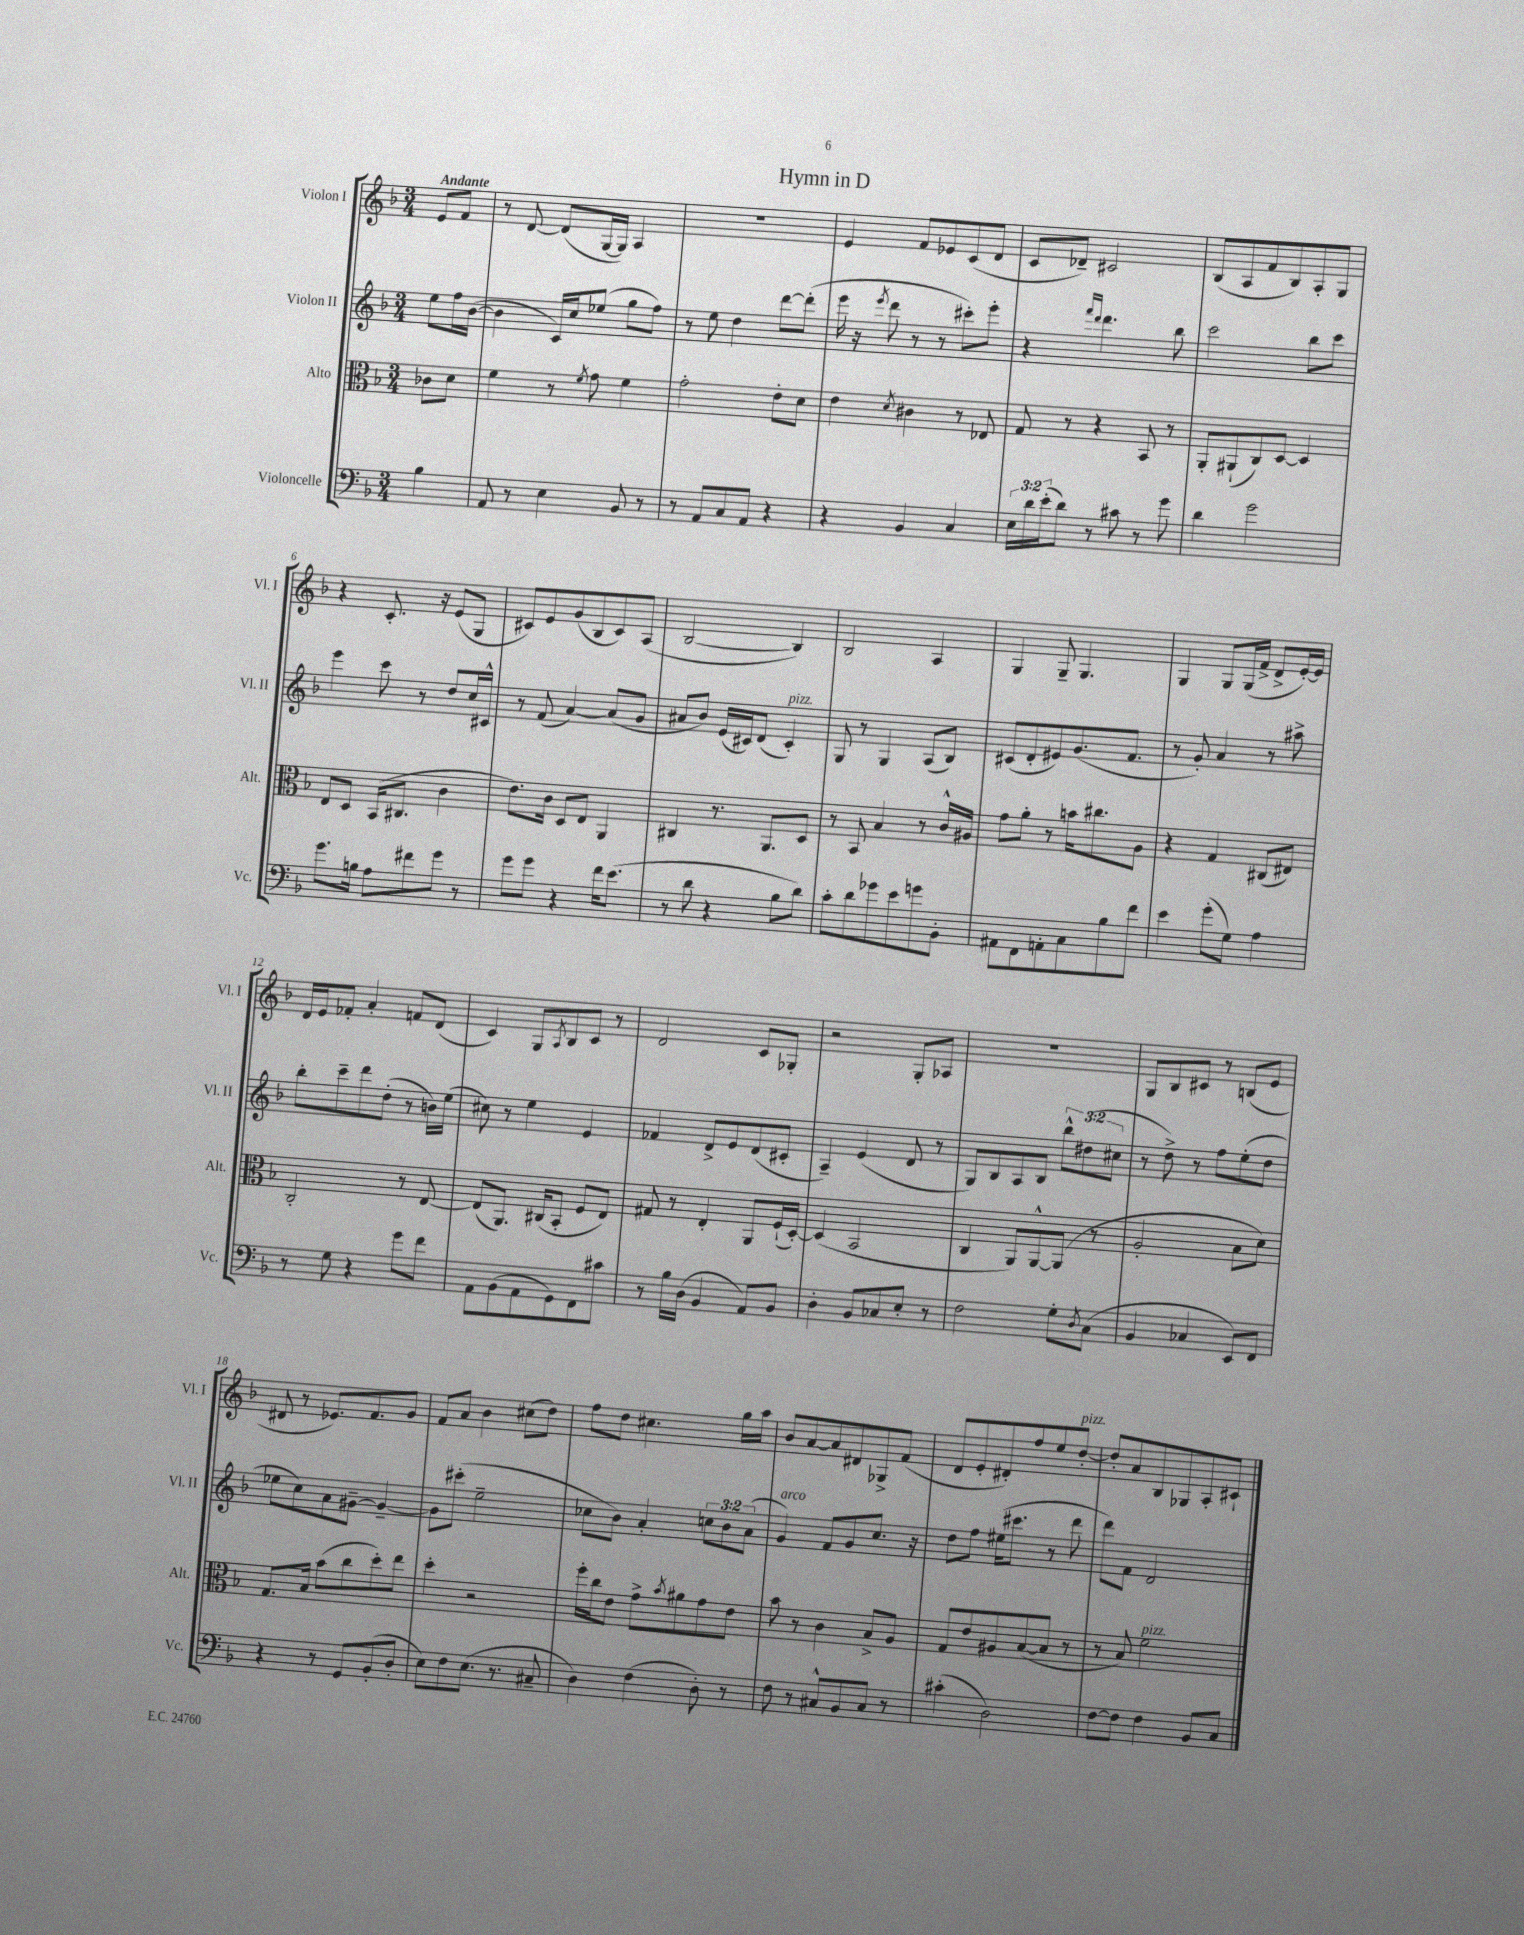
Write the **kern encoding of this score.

**kern	**kern	**kern	**kern
*staff4	*staff3	*staff2	*staff1
*clefF4	*clefC3	*clefG2	*clefG2
*k[b-]	*k[b-]	*k[b-]	*k[b-]
*M3/4	*M3/4	*M3/4	*M3/4
4B-	8c-	8ee	8e
.	8d	16ff	8f
.	.	([16b-	.
=	=	=	=
8AA	4f	4b-]	8r
8r	.	.	[8d
4E	8r	16c)	(8d]
.	.	16cc	.
.	8qf	.	.
.	8g	(8ee-	[16G
.	.	.	16G])
8BB-	4f	8gg	4A
8r	.	8ff)	.
=	=	=	=
8r	2g'	8r	2.r
8AA	.	8ee	.
8C	.	4dd	.
8AA	.	.	.
4r	8e'	[8ddd	.
.	8d	(8ddd']	.
=	=	=	=
4r	4e	16eee	4e
.	.	16r	.
.	.	8qeee	.
.	.	8ddd	.
.	8qd	.	.
4BB-	4c#	8r	8f
.	.	8r	8e-
4C	8r	8ccc#')	(8c
.	8E-	8eee'	8d
=	=	=	=
24E	8G	4r	8c
24d	.	.	.
(24e'	.	.	.
8d)	8r	.	8d-~)
.	.	16qqfff	.
.	.	16qqddd	.
8r	4r	4.ddd	2c#
8c#	.	.	.
8r	8BB-	.	.
8g	8r	8bb-	.
=	=	=	=
4d	8AA'	2ccc	(8B-
.	(8AA#`	.	8A
2g	8C)	.	8f
.	[8D	.	8B-)
.	4D]	8bb-	8A'
.	.	8ccc	8G
=	=	=	=
8.g	8E	4eee	4r
.	8D	.	.
16B	.	.	.
8A	(16BB-	8ccc	8.c'
.	8.C#	.	.
8f#	.	8r	.
.	.	.	16r
8g	4c	8dd	(8e
8r	.	16cc	8G
.	.	16c#^^	.
=	=	=	=
8g	8.e)	8r	8c#)
8g	.	(8f	8e
.	16c	.	.
4r	8D	[4a)	(8g
.	8E	.	8B-
16f	4AA	(8a]	8c#)
(8.e	.	.	.
.	.	8g	(8A
=	=	=	=
8r	4C#	8a#	[2B-
8d	.	8b-)	.
4r	8.r	(16e	.
.	.	16c#)	.
.	.	(8d	.
.	8.AA	.	.
8B-	.	4c#')	4B-])
8d)	8D	.	.
=	=	=	=
8c'	8r	8G	2B-
8d	8BB-	8r	.
8g-	4B-	4G	.
8e	.	.	.
8g	8r	(8A	4A
8BB-'	16c^^	8B-)	.
.	16A#	.	.
=	=	=	=
8AA#	8g	(8c#	4G
8FF	8a'	8d'	.
8AA'	8r	8e#)	8G~
8C	16b	(8.g	4.G
.	8.cc#	.	.
8B-	.	.	.
.	.	8.f	.
8f	8A	.	.
=	=	=	=
4e	4r	8r	4G
.	.	8g')	.
(8g'	4G	4a	8G
8G)	.	.	(16G
.	.	.	16f^
4A	(8C#	8r	8d^
.	8E#)	8aa#^	[16e')
.	.	.	16e]
=	=	=	=
8r	2C'	8bb-'	16d
.	.	.	16e
8G	.	8ccc~	8f-'
4r	.	8ddd	4a'
.	.	(8dd'	.
8g	8r	8r	8f
8f	[8E	16b)	(8d
.	.	(16ee	.
=	=	=	=
8AA	(8E]	8cc#)	4c)
(8BB-	8.AA)	8r	.
8AA	.	4ee	8G
.	(16C#	.	.
.	.	.	8qA
8GG)	8BB-'	.	8B-
8FF	8F	4e	8c
8c#	8E)	.	8r
=	=	=	=
8r	8G#	4f-	2d
16B-	8r	.	.
(16D	.	.	.
4BB-	4E'	8d^	.
.	.	8e	.
8AA)	8AA	(8d	8c
8BB-	(16F`	8c#'	8G-'
.	[16D')	.	.
=	=	=	=
4D'	(4D]	4A~)	2r
8BB-	2BB-	(4e	.
8C-	.	.	.
8E'	.	8d	8G'
8r	.	8r	8A-
=	=	=	=
2F	4C	8G)	2.r
.	.	8B-	.
.	8AA)	8A	.
.	[8AA^^	8B-	.
8G'	(8AA]	12bb-^^	.
.	.	(12dd#	.
8qD	.	.	.
(8C	8r	.	.
.	.	12cc#	.
=	=	=	=
4BB-	2A'	8r	8G
.	.	8dd^)	8B-
4C-	.	8r	8c#
.	.	8ff	8r
8EE)	8B-	(8ee'	(8B
8FF	8d)	8dd	8e
=	=	=	=
4r	8.G	8ee-	8d#
.	.	8cc)	8r
.	16B-	.	.
8r	(8b-	8a	8.e-)
8GG	8cc	[8g#~	.
.	.	.	8.f
(8BB-'	8dd')	4g#~_	.
8D'	8ee	.	8g
=	=	=	=
8E)	4dd'	8g#]	8f
8F	.	(8ccc#'	8a
(8.E	2r	2ee~	4b-
8.r	.	.	.
.	.	.	(8cc#
8C#~	.	.	8dd)
=	=	=	=
4D)	16ff'	8cc-	8ff
.	16cc	.	.
.	8e	8b-)	8dd
(4F	8g^	4a'	4.cc#
.	8qb-	.	.
.	8a#	.	.
8D')	8g	12cc	.
.	.	12b-	.
8r	8e	.	16gg
.	.	(12a	.
.	.	.	16aa
=	=	=	=
8F	8b-	4g)	8b-
8r	8r	.	[8a
8C#^^	4c	8f	8a]
8BB-	.	8g	8d#
8C#	8B-^	8.cc	8G-^
8r	8A	.	(8f
.	.	16r	.
=	=	=	=
(4c#'	8G	8dd	8d
.	8e	8ff	8e'
2D)	8A#	(16ee#	8d#')
.	.	8.ccc#	.
.	([8B-	.	8ff
.	8B-]	8r	8ee
.	8r	8ddd	[8dd'
=	=	=	=
[8F	8r	8ddd)	8dd']
8F]	8B-)	8f	8a
4F	2f	2d	8B-
.	.	.	8G-
8BB-	.	.	8A'
8C	.	.	8c#`
==	==	==	==
*-	*-	*-	*-
